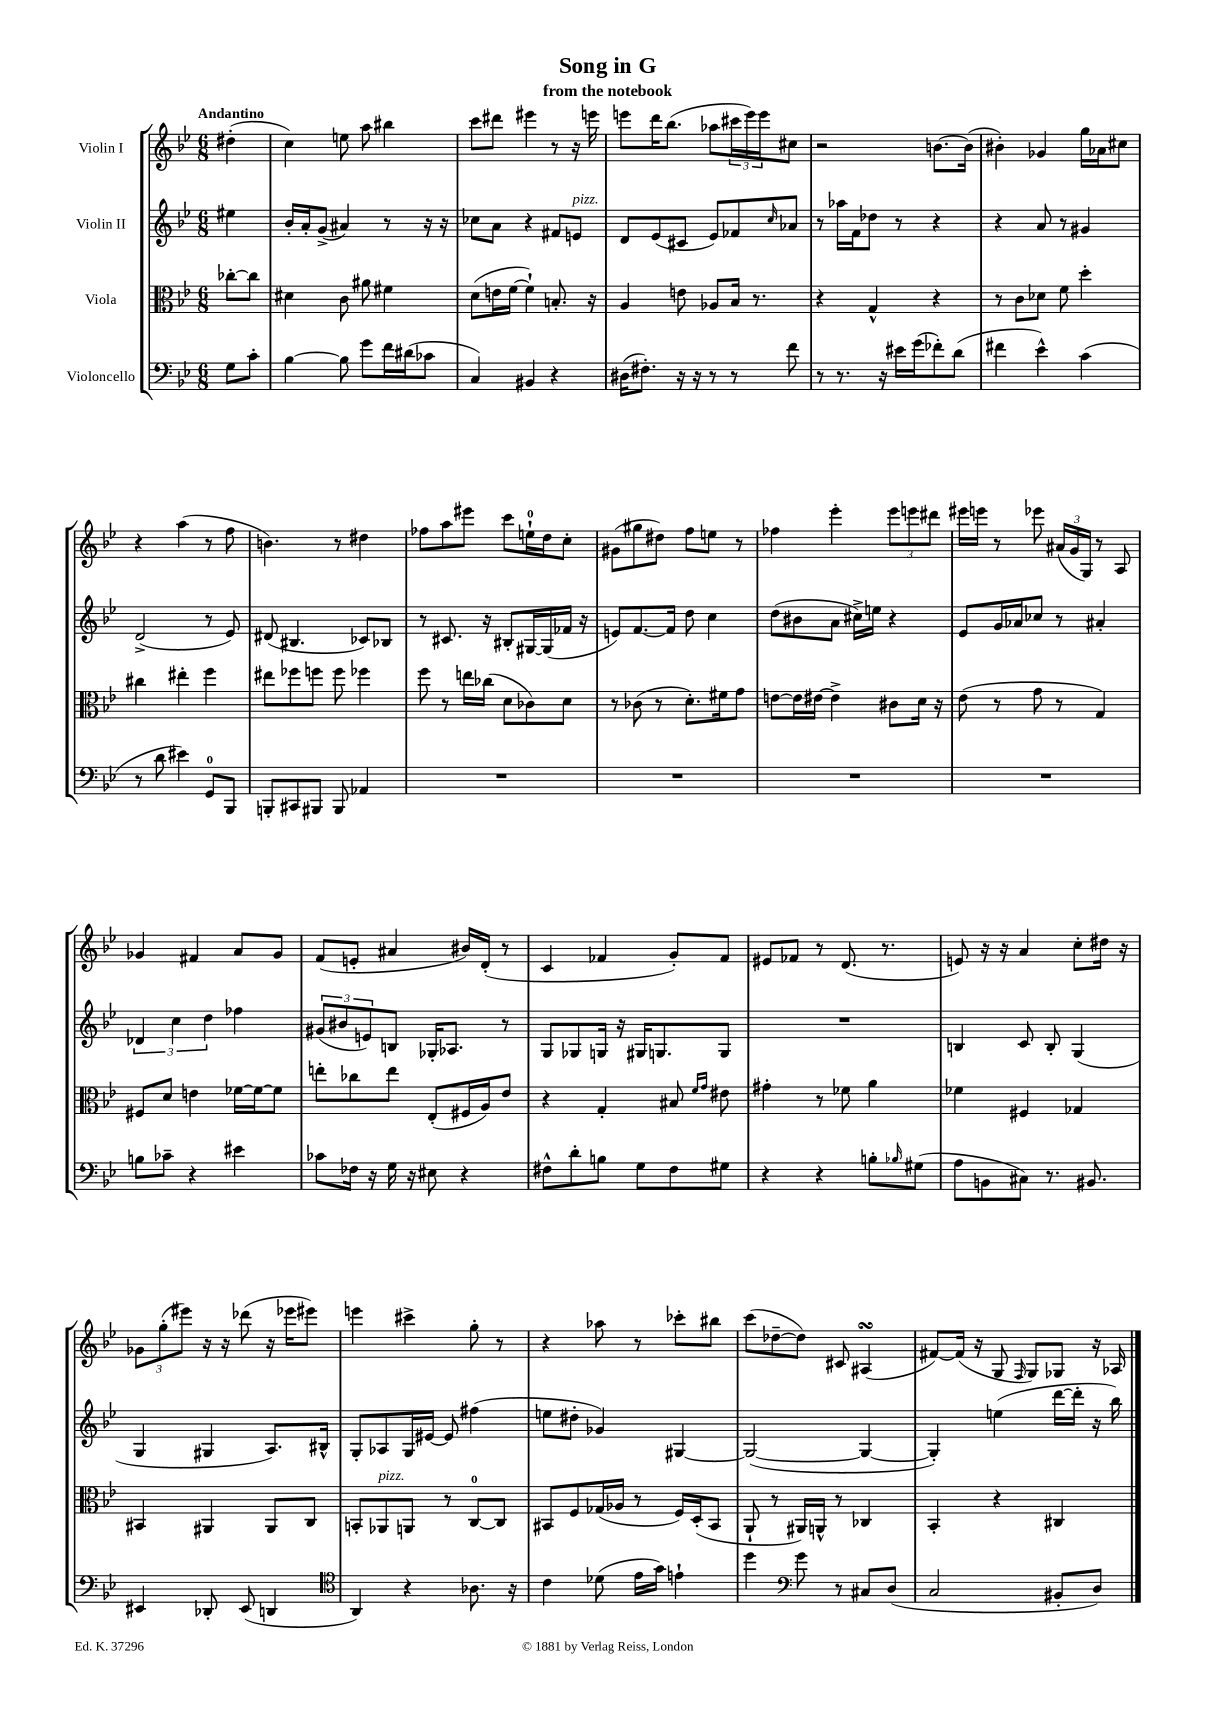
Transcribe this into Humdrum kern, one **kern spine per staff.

**kern	**kern	**kern	**kern
*staff4	*staff3	*staff2	*staff1
*clefF4	*clefC3	*clefG2	*clefG2
*k[b-e-]	*k[b-e-]	*k[b-e-]	*k[b-e-]
*M6/8	*M6/8	*M6/8	*M6/8
8G\L	[8cc-'\L	4ee#\	(4dd#'\
8c'\J	8cc-\]J	.	.
=	=	=	=
[4B-\	4d#\	16b-'/LL	4cc\)
.	.	16a'/J	.
.	.	(8g^/J	.
8B-\]	8c\	4a#/)	8ee\
8g\L	8a#\	.	8aa\
16f\L	4f#\	8r	4bb#\
(16d#\J	.	.	.
8c-\J	.	16r	.
.	.	16r	.
=	=	=	=
4C/)	(8d\L	8cc-\L	8ccc\L
.	16e\L	8a\J	8ddd#\J
.	[16f\JJ	.	.
4BB#/	4f`\])	4r	4eee#\
4r	8.B'/	8f#/L	8r
.	.	8e/J	16r
.	16r	.	16eee\
=	=	=	=
(16D#\LK	4A/	8d/L	8eee\L
8.F#'\J)	.	.	.
.	.	(8e-/	16ddd\K
.	.	.	(8.bb-\J
16r	8e\	8c#/J	.
16r	.	.	.
8r	8A-/L	8e-/L)	8aa-\L
8r	16B-/Jk	8f-/	24ccc#\L
.	.	.	24eee\)
.	8.r	.	.
.	.	.	24eee\J
.	.	16qqcc/	.
8f\	.	8a-/J	8cc#\J
=	=	=	=
8r	4r	8r	2r
8.r	.	16aa-\LL	.
.	.	16f\J	.
.	4G^^/	8dd-\J	.
16r	.	.	.
16e#\LL	.	8r	.
(16g\J	.	.	.
8f-'\)	4r	4r	[8.b\L
(8d\J	.	.	.
.	.	.	(16b\]Jk
=	=	=	=
4f#\	8r	4r	4b#'\)
.	8c\L	.	.
4e-^^\)	8d-\J	8a/	4g-/
.	8f\	8r	.
(4c\	4dd'\	4g#/	16gg\LL
.	.	.	16a-\J
.	.	.	8cc#\J
=	=	=	=
8r	4cc#\	(2d^/	4r
8d\	.	.	.
4e#\)	4ee#'\	.	(4aa\
8GG/L	4ff\	8r	8r
8BBB-/J	.	8e-/)	8ff\
=	=	=	=
8BBB'/L	8ee#\L	(8d#/	4.b\)
8CC#/	8ff-\	4.B#/	.
8BBB#/J	8ff\J	.	.
8BBB#/	8ff\	.	8r
4AA-/	4ff-\	8c-/L)	4dd#\
.	.	8B-/J	.
=	=	=	=
2.r	8ff\	8r	8ff-\L
.	8r	8.c#/	8aa\
.	16ee\LL	.	8eee#\J
.	(16cc-\JJ	16r	.
.	8d\L	8B#'/L	8ccc\L
.	8c-\)	[16G#/L	16ee`\L
.	.	(16G#/]	16dd\J
.	8d\J	16f-/JJ	8cc'\J
.	.	16r	.
=	=	=	=
2.r	8r	8e/L)	(8g#\L
.	(8c-\	[8.f/	8gg#\
.	8r	.	8dd#\J)
.	.	16f/]Jk	.
.	8.d'\L)	8dd\	8ff\L
.	.	4cc\	8ee\J
.	16f#\k	.	.
.	8g\J	.	8r
=	=	=	=
2.r	[8e\L	(8dd\L	4ff-\
.	16e\]L	8b#\	.
.	[16e#\JJ	.	.
.	4e#^\]	8a\J	4eee-'\
.	.	16cc#^\LL)	.
.	.	16ee\JJ	.
.	8c#\L	4r	12eee-\L
.	.	.	12eee\
.	16d\Jk	.	.
.	.	.	12ddd#\J
.	16r	.	.
=	=	=	=
2.r	(8e-\	8e-/L	16eee#\LL
.	.	.	16eee\JJ
.	8r	16g/L	8r
.	.	16a-/J	.
.	8g\	8cc-/J	8eee-\
.	8r	8r	(24a#/LL
.	.	.	24g/
.	.	.	24G/JJ)
.	4G/)	4a#'/	8r
.	.	.	8A/
=	=	=	=
8B\L	8F#/L	6d-/	4g-/
8c-~\J	8d/J	.	.
.	.	6cc\	.
4r	4e\	.	4f#/
.	.	6dd\	.
4e#\	[16f-\LL	4ff-\	8a/L
.	16f-\_J	.	.
.	8f-\]J	.	8g-/J
=	=	=	=
8c-\L	8ee'\L	(12g#/L	(8f/L
.	.	12b#/	.
16F-\Jk	8cc-\	.	8e'/J
.	.	12e/)	.
16r	.	.	.
16G\	8ee\J	8B/J	4a#/
16r	.	.	.
8E#\	(8E-'/L	16G-'/LK	.
.	.	8.A-/J	.
4r	16F#/L	.	16b#/LL)
.	16A/J)	.	(16d'/JJ
.	8e-/J	8r	8r
=	=	=	=
8F#^^\L	4r	8G/L	4c/
8d'\	.	8G-/	.
8B\J	4G'/	16G/Jk	4f-/
.	.	16r	.
8G\L	.	16G#/LK	.
.	.	8.G/	.
8F#\	8B#/	.	8g'/L)
.	16qqf/LL	.	.
.	16qqg/JJ	.	.
8G#\J	8e#\	8G/J	8f-/J
=	=	=	=
4r	4g#'\	2.r	8e#/L
.	.	.	8f-/J
4r	8r	.	8r
.	8f-\	.	(8.d/
8B'\L	4a\	.	.
.	.	.	8.r
16qqB-/	.	.	.
(8G#\J	.	.	.
=	=	=	=
8A\L	4f-\	4B/	8e/)
8BB\	.	.	16r
.	.	.	16r
8C#\J)	4F#/	8c/	4a/
8.r	.	8B'/	.
.	4G-/	(4G/	8cc'\L
8.BB#/	.	.	.
.	.	.	16dd#\Jk
.	.	.	16r
=	=	=	=
4EE#/	4BB#/	4G/	12g-\L
.	.	.	(12gg'\
.	.	.	12eee#\J)
8DD-'/	4AA#/	4G#/	16r
.	.	.	16r
(8EE#/	.	.	(8ddd-\
4DD/	8AA#/L	8.A/L)	16r
.	.	.	16eee-\LK
.	8C/J	.	8eee#\J)
.	.	16B#^^/Jk	.
=	=	=	=
*clefC4	*	*	*
4AA/)	8BB'/L	8G'/L	4eee\
.	8AA-/	8A-/	.
4r	8AA/J	16G/L	4ccc#^\
.	.	[16e#/JJ	.
.	8r	8e#/]	.
8.A-\	[8C/L	(4ff#\	8gg'\
.	8C/]J	.	8r
16r	.	.	.
=	=	=	=
4c\	8BB#/L	8ee\L	4r
.	8F/	8dd#'\J	.
(8d-\	(16G-/L	4g-/)	8aa-\
.	16A-/JJ	.	.
16e-\LL	8r	.	8r
16g\JJ)	.	.	.
4e`\	16F/LL)	[4G#/	8ccc-'\L
.	(16D'/J	.	.
.	8BB#/J	.	8bb#\J
=	=	=	=
4dd\	8AA`/	(2G#/_	(8ccc\L
.	8r	.	[8dd-~\
*clefF4	*	*	*
8g\	16AA#/LL)	.	8dd-\]J)
.	16AA^^/JJ	.	.
8r	8r	.	8c#/
8C#/L	4C-/	4G#/_	(4A#/
(8D/J	.	.	.
=	=	=	=
2C/	4BB-'/	4G#'/])	[8f#/L)
.	.	.	(16f#/]Jk
.	.	.	16r
.	4r	(4ee\	8G/
.	.	.	16qqF/
.	.	.	8G/L)
8BB#'/L	4C#/	[16ddd\LL	8G-/J
.	.	16ddd'\]JJ	.
8D/J)	.	16r	16r
.	.	16bb-\)	16A-/
==	==	==	==
*-	*-	*-	*-
